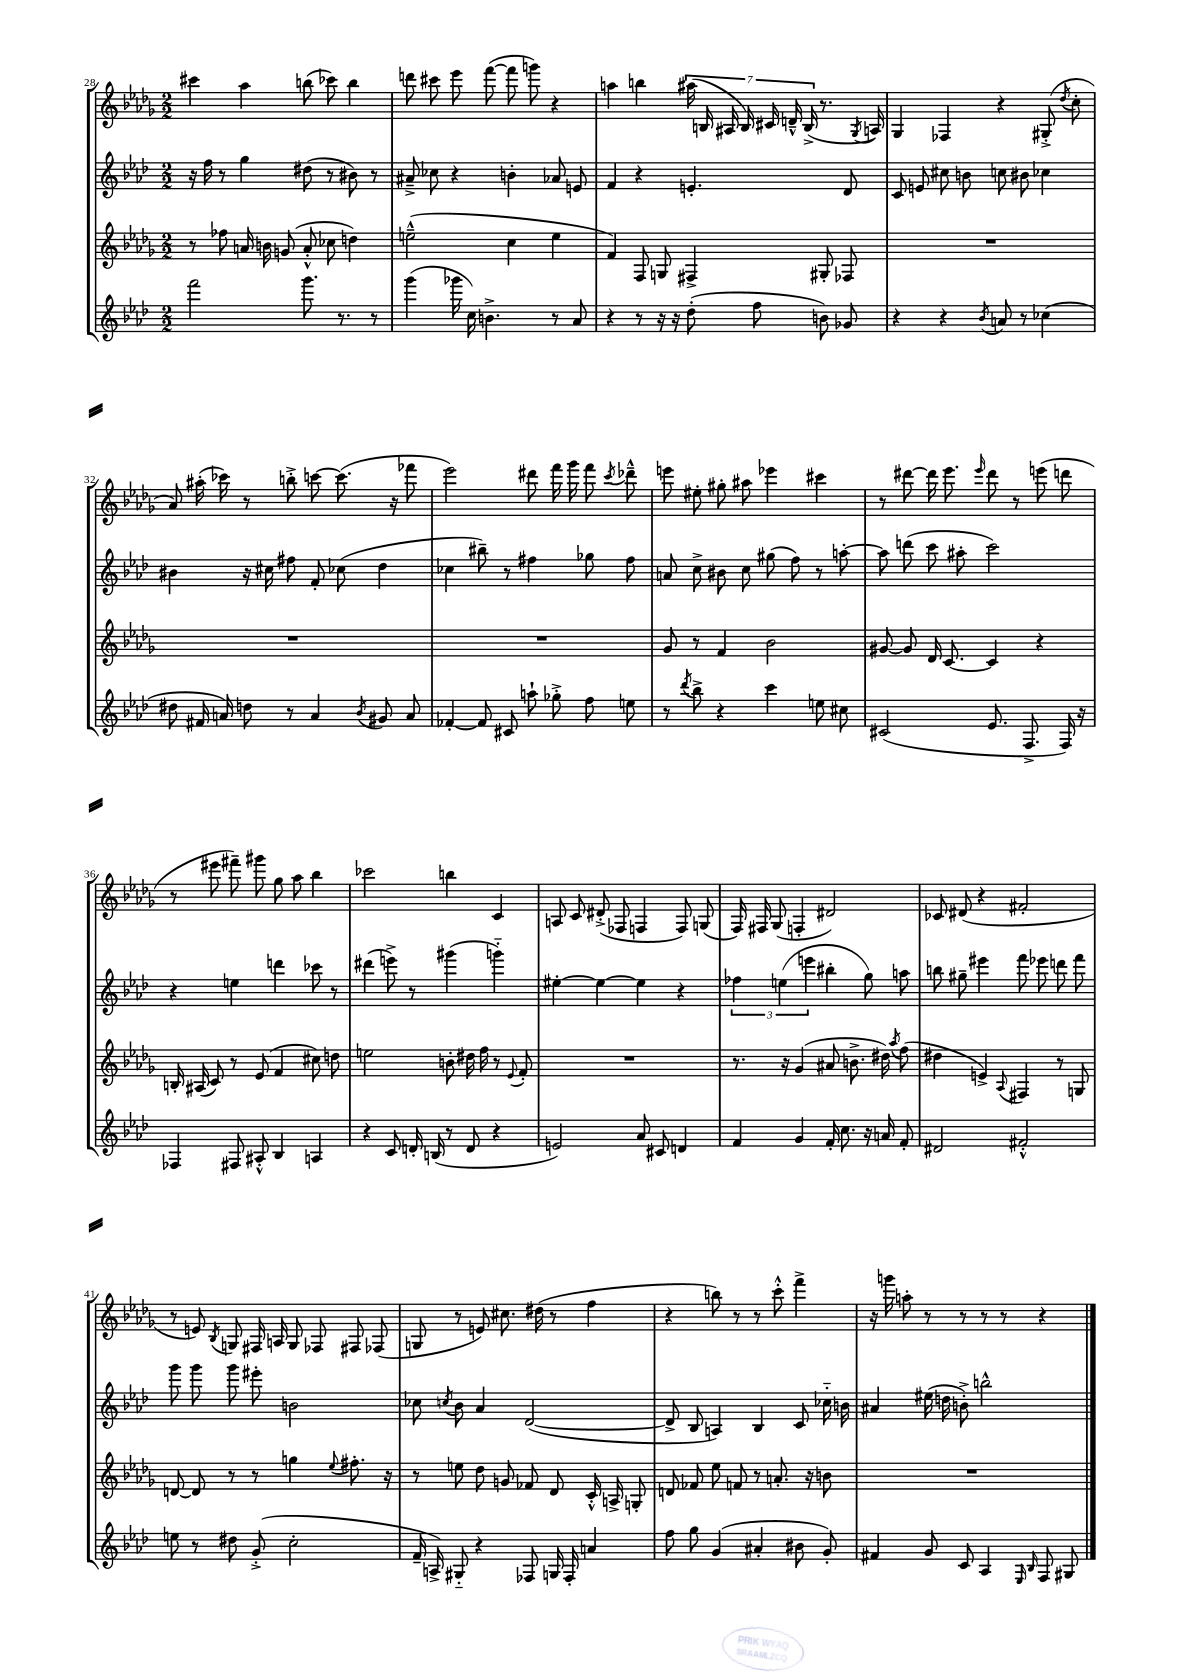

**kern	**kern	**kern	**kern
*staff4	*staff3	*staff2	*staff1
*clefG2	*clefG2	*clefG2	*clefG2
*k[b-e-a-d-]	*k[b-e-a-d-g-]	*k[b-e-a-d-]	*k[b-e-a-d-g-]
*M2/2	*M2/2	*M2/2	*M2/2
2fff	8r	16r	4ccc#
.	.	16ff	.
.	8ff-	8r	.
.	16a	4gg	4aa-
.	16b	.	.
.	(8g	.	.
8.ggg	8a'^^	(8dd#	(8bb
.	8cc-	8r	8ccc-)
8.r	.	.	.
.	4dd)	8b#)	4bb
8r	.	8r	.
=	=	=	=
(4ggg	(2ee~^^	8a#~^	8ddd
.	.	8cc-	8ccc#
16ggg-	.	4r	8eee-
16cc)	.	.	.
4.b^	.	.	([8fff
.	4cc	4b'	8fff]
.	.	.	8ggg)
8r	4ee	8a-	4r
8a-	.	8e	.
=	=	=	=
4r	4f)	4f	4aa
8r	8F	4r	4bb
16r	8G	.	.
16r	.	.	.
(8dd-'	4F#^	4.e'	(28aa#
.	.	.	28B
.	.	.	28A#
.	.	.	28B)
8ff	.	.	.
.	.	.	28c#
.	.	.	28d~^^
.	.	.	(28B^
8b)	8G#'	.	8.r
8g-	8F-	8d-	.
.	.	.	8qG-
.	.	.	16A)
=	=	=	=
4r	1r	8c	4G-
.	.	8e	.
4r	.	8cc#	4F-
.	.	8b	.
8qb-	.	.	.
8a	.	8cc	4r
8r	.	8b#	.
(4cc-	.	4cc-	(8G#'^
.	.	.	8qdd-
.	.	.	8cc'
=	=	=	=
8dd#	1r	4b#	8a-)
16f#	.	.	(16aa#'
16a)	.	.	16ccc-)
8dd	.	16r	8r
.	.	16cc#	.
8r	.	8ff#	8bb'^
4a	.	8f'	[8ccc
.	.	(8cc-	(8.ccc]
8qb-	.	.	.
8g#	.	4dd-	.
.	.	.	16r
8a	.	.	8fff-
=	=	=	=
[4f-'	1r	4cc-	2eee-)
8f-]	.	8bb#~)	.
8c#	.	8r	.
8aa`	.	4ff#	8ddd#
8gg-'^	.	.	16fff
.	.	.	16ggg-
8ff	.	8gg-	8fff
.	.	.	8qccc
8ee	.	8ff#	8ddd-~^^
=	=	=	=
8r	8g-	8a	8eee
8qddd-	.	.	.
8bb-^	8r	8cc^	8ee#'
4r	4f	8b#	8gg#'
.	.	8cc	8aa#
4ccc	2b-	(8gg#	4eee-
.	.	8ff)	.
8ee	.	8r	4ccc#
8cc#	.	[8aa'	.
=	=	=	=
(2c#	[8g#	8aa]	8r
.	8g#]	(8ddd	[8ddd#
.	16d-	8ccc	16ddd#]
.	[8.c	.	8.eee-
.	.	8aa#'	.
.	.	.	16qqeee-
8.e-	4c]	2ccc)	8ddd#
.	.	.	8r
8.F^	.	.	.
.	4r	.	(8eee
16F)	.	.	8ddd
16r	.	.	.
=	=	=	=
4F-	16B'	4r	8r
.	(16A#	.	.
.	8c)	.	8eee#
8F#	8r	4ee	8fff#~)
8A#'^^	(8e-	.	8ggg#
4B-	4f	4ddd	8gg-
.	.	.	8aa-
4A	8cc#)	8ccc-	4bb-
.	8dd	8r	.
=	=	=	=
4r	2ee	(4ddd#	2ccc-
8c	.	8eee^)	.
16d'	.	8r	.
(16B	.	.	.
8r	8b'	(4ggg#	4bb
8d	16dd#	.	.
.	16ff	.	.
4r	8r	4ggg'~)	4c
.	8qqe-	.	.
.	8f'	.	.
=	=	=	=
2e)	1r	[4ee#'	8A
.	.	.	8c
.	.	4ee#_	(8d#'^
.	.	.	8F-
8a-	.	4ee#]	4F
8c#	.	.	.
4d	.	4r	8F)
.	.	.	(8G
=	=	=	=
4f	8.r	6ff-	16F)
.	.	.	16F#
.	.	.	(8G-
.	.	(6ee	.
.	16r	.	.
4g	(4g-	.	4F'
.	.	6eee	.
16f'	8a#	4bb#'	2d#)
8.cc	.	.	.
.	8.b^	.	.
16r	.	8gg)	.
16a	16dd#)	.	.
.	8qaa-	.	.
8f'	(8ff	8aa	.
=	=	=	=
2d#	4dd#	8bb	8c-
.	.	8gg#~	(8d#
.	4e^)	4eee#	4r
.	8qqA-	.	.
2f#'^^	4F#	8fff	2f#'
.	.	8eee-	.
.	8r	8ddd	.
.	8G	8fff	.
=	=	=	=
8ee	[8d	8ggg	8r
8r	8d]	8ggg	8e)
.	.	.	8qB-
8dd#	8r	8ggg	8G
(8g'^	8r	8eee#'	16F#
.	.	.	16A
2cc'	4gg	2b	8G
.	.	.	8F-
.	8qqee-	.	.
.	8.ff#'	.	8F#
.	.	.	(8F-
.	16r	.	.
=	=	=	=
16f~	8r	8cc-	8G
16A^)	.	.	.
.	.	8qcc	.
8G#'~	8ee	8b-	8r
4r	8dd-	4a-	8e)
.	8g	.	8.cc#
8F-	8f-	([2d-	.
.	.	.	(16dd#
16G	8d-	.	8r
16F-'	.	.	.
4a	16c'^^	.	4ff
.	16A^	.	.
.	8G'	.	.
=	=	=	=
8ff	8d	8d-^]	4r
8gg	8f-	8B-	.
(4g	8ee-	4A)	8bb)
.	8f	.	8r
4a#'	8r	4B-	8r
.	8.a'	.	8ccc'^^
8b#	.	8c	4fff^
.	16r	.	.
8g')	8b	16cc-'~	.
.	.	16b	.
=	=	=	=
4f#	1r	4a#	16r
.	.	.	16ggg
.	.	.	8aa'
8g	.	(16ee#	8r
.	.	16dd	.
8c	.	8b'^)	8r
4A-	.	2bb^^	8r
.	.	.	8r
16qqE-	.	.	.
16qqB-	.	.	.
8F	.	.	4r
8G#	.	.	.
==	==	==	==
*-	*-	*-	*-
